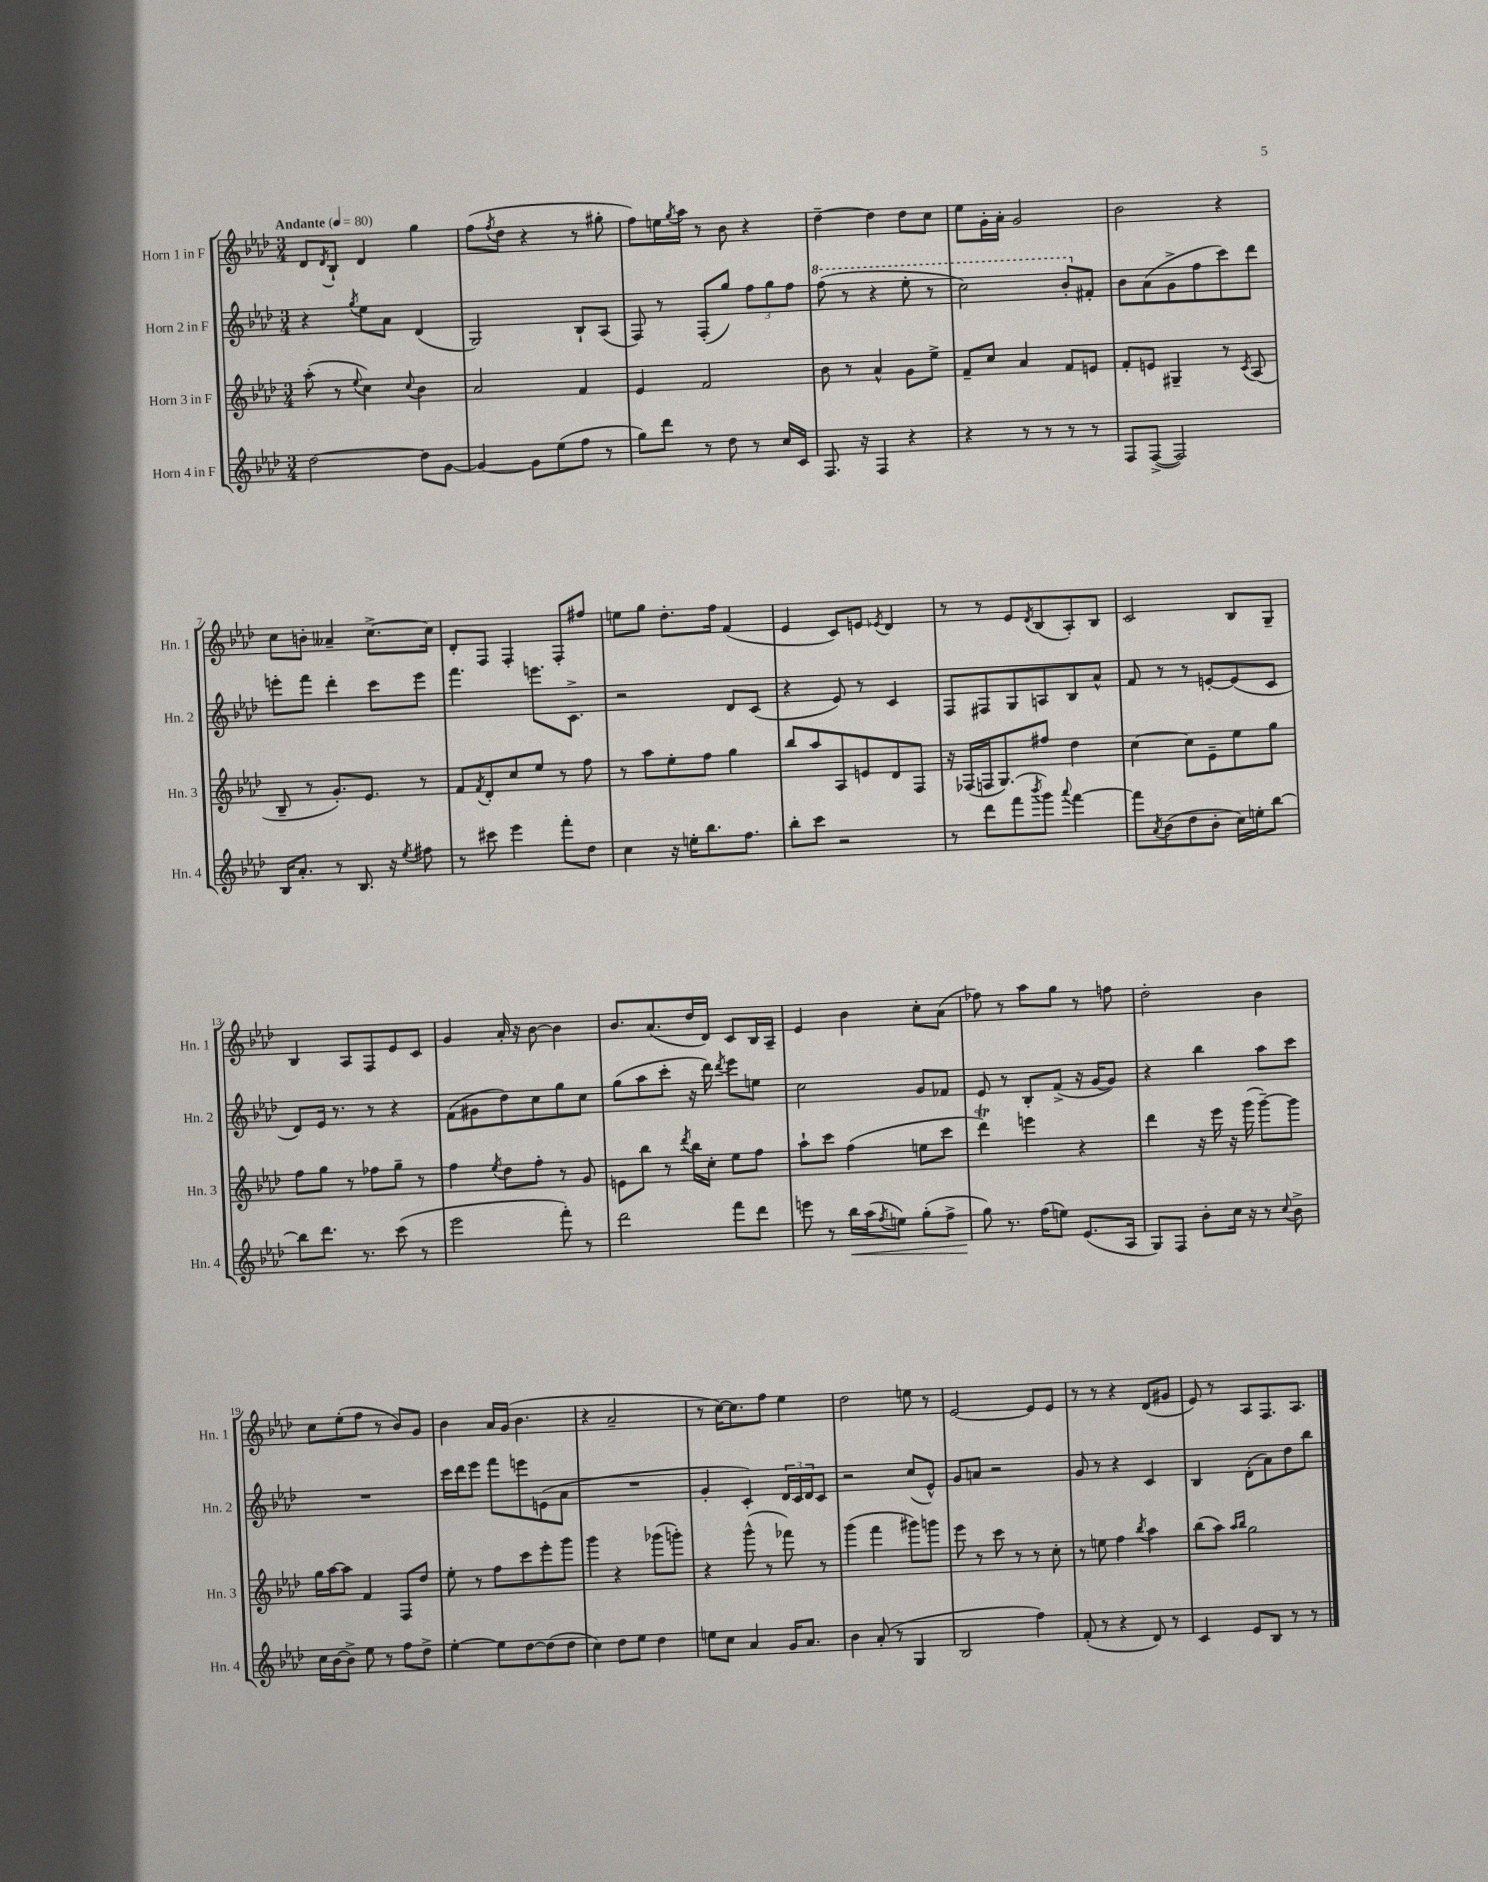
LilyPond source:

<<
\new StaffGroup <<
\new Staff = "s0" \with { instrumentName = "Horn 1 in F" shortInstrumentName = "Hn. 1" } {
    \clef treble \key aes \major \numericTimeSignature \time 3/4 \tempo "Andante" 4 = 80
    des'8 \acciaccatura { des'8 } bes8-! des'4 g''4 |
    f''8( \acciaccatura { f''8 } des''8 r4 r8 gis''8-. |
    f''8) e''16 \acciaccatura { g''8 } aes''16 r8 bes'8 r4 |
    des''4~-- des''4 des''8 c''8 |
    ees''8 g'16-. aes'16-. g'2 |
    bes'2 r4 |
    c''8 b'8-. aeses'4-- c''8.~-> c''16 |
    des'8-. f8 f4-. f8-. fis''8 |
    e''8 g''8 des''8.-. f''16 f'4( |
    ees'4 c'8) e'8 \acciaccatura { ees'8 } des'4 |
    r8 r8 ees'8 \acciaccatura { des'8 } bes8( aes8-.) bes8 |
    c'2 bes8 g8-- |
    bes4 aes8 f8 ees'8 c'8 |
    g'4 aes'16-. r16 bes'8~ bes'4 |
    bes'8. aes'8.( des''16 des'16) c'8 bes16 aes16-- |
    ees'4 bes'4 c''8-. aes'8( |
    fes''8) r8 aes''8 g''8 r8 f''8 |
    des''2-. bes'4 |
    c''8 ees''8-.( f''8 r8 bes'8) g'8 |
    bes'4 aes'16 g'16( bes'4. |
    r4 aes'2-- |
    r8 c''16~) c''8. f''8 ees''4 |
    des''2 e''8 r8 |
    ees'2~ ees'8 ees'8 |
    r8 r8 r4 des'8( gis'8 |
    ees'8) r8 aes8 f8. aes8. \bar "|." |
}
\new Staff = "s1" \with { instrumentName = "Horn 2 in F" shortInstrumentName = "Hn. 2" } {
    \clef treble \key aes \major \numericTimeSignature \time 3/4
    r4 \acciaccatura { g''8 } ees''8 aes'8 des'4( |
    g2) bes8-! aes8( |
    f8) r8 f8-.( g''8) \tuplet 3/2 { f''8 g''8 f''8 } |
    \ottava #1 f'''8( r8 r4 ees'''8-. r8 |
    c'''2) bes''8-. \ottava #0 fis'8-. |
    bes'8 aes'8( g'8-> f''8 c'''8) des'''8 |
    e'''8-. f'''8 des'''4-. c'''8 e'''8 |
    f'''4. e'''8. c'8.-> |
    r2 des'8 c'8( |
    r4 ees'8) r8 c'4 |
    f8 fis8 g8 a8 bes8 aes'8-^ |
    f'8 r8 r8 e'8~-. e'8( c'8 |
    des'8) ees'16 r8. r8 r4 |
    f'8( gis'8 des''8) c''8 g''8 c''8 |
    g''8( aes''8 c'''8-. r16 des'''16) \acciaccatura { des'''8 } ees'''8 e''8 |
    c''2 g'8 fes'8 |
    ees'8 r8 bes8-. f'8->( r16 g'16~ g'8) |
    r4 bes''4 aes''8 c'''8 |
    R2. |
    c'''16 des'''16 ees'''8 f'''8 e'''8 e'8( aes'8 |
    R2. |
    g'4-. c'4-.) \tuplet 3/2 { des'16 c'16 des'16 } c'8 |
    r2 c''8( ees'8-^) |
    g'8 a'8 r2 |
    g'8 r8 r4 c'4 |
    bes4 des'8-.( aes'8) des''8 bes''8 \bar "|." |
}
\new Staff = "s2" \with { instrumentName = "Horn 3 in F" shortInstrumentName = "Hn. 3" } {
    \clef treble \key aes \major \numericTimeSignature \time 3/4
    aes''8-.( r8 \appoggiatura { ees''8 } c''4) \appoggiatura { c''8 } bes'4 |
    aes'2 f'4 |
    ees'4 f'2 |
    bes'8 r8 aes'4-^ g'8 ees''8-> |
    f'8-- c''8 aes'4 f'8 e'8 |
    f'8-. e'8 gis4-- r8 \acciaccatura { c'8 } aes8( |
    bes8-- r8 g'8.-.) ees'8. r8 |
    f'8 \acciaccatura { f'8 } des'8-. c''8 ees''8 r8 f''8 |
    r8 aes''8 ees''8-. f''8 g''4 |
    bes''8 aes''8 aes8 e'8 des'8 f8 |
    r16 fes16( f16 g8.) fis''8 des''4 |
    c''4~ c''8 ees'8-- ees''8 g''8 |
    f''8 g''8 r8 fes''8 g''8-- r8 |
    f''4 \acciaccatura { ees''8 } des''8 f''8-. r8 g'8 |
    e'8 bes''8 r8 \acciaccatura { des'''8 } bes''16 c''16-. ees''8 f''8 |
    aes''8-! c'''8 f''4( e''8 c'''8 |
    des'''4\trill) e'''4 r4 |
    des'''4 r16 ees'''16 r16 g'''16( g'''8~--) g'''8 |
    g''16 aes''16~ aes''8 f'4 f8 des''8 |
    ees''8-. r8 f''8 c'''8 ees'''8-. g'''8 |
    g'''4 r4 ges'''8( g'''8-.) |
    r4 g'''8-^( r8 fes'''8) r8 |
    g'''4( f'''4 gis'''8) g'''8 |
    ees'''8 r8 c'''8 r8 r8 c''8-. |
    r8 e''8 f''4 \acciaccatura { bes''8 } aes''4 |
    bes''8( aes''8) \grace { aes''16 bes''16 } g''2 \bar "|." |
}
\new Staff = "s3" \with { instrumentName = "Horn 4 in F" shortInstrumentName = "Hn. 4" } {
    \clef treble \key aes \major \numericTimeSignature \time 3/4
    des''2~ des''8 g'8~ |
    g'4~ g'8 ees''8( f''8 r8 |
    g''8) des'''8 r8 des''8 r8 c''16 c'16 |
    f8. r16 f4 r4 |
    r4 r8 r8 r8 r8 |
    f8 f8~->( f2) |
    bes16 aes'8.-. r8 bes8. r16 \acciaccatura { ees''8 } fis''8 |
    r8 cis'''8 ees'''4 f'''8-. des''8 |
    c''4 r16 e''16-. bes''8. f''8. |
    bes''8-. c'''8 r2 |
    r8 des'''8 f'''8( \acciaccatura { bes'''8 } g'''8) \appoggiatura { aes'''8 } f'''4~ |
    f'''8 \acciaccatura { aes'8 } bes'8( des''8 bes'8-. c''16) e''16-. bes''8~ |
    bes''8 des'''8. r8. c'''8( r8 |
    ees'''2 f'''8-.) r8 |
    des'''2 f'''8 des'''8 |
    e'''8 r8 bes''16\< aes''16( \acciaccatura { f''8 } e''8) g''8-.( f''8-> |
    g''8\!) r8. f''16( e''8) ees'8.( aes16 |
    g8) f8 bes'8-. c''16 r16 r8 \appoggiatura { c''8 } bes'8-> |
    c''16 bes'16~ bes'8-> ees''8 r8 f''8 des''8-> |
    ees''4~-. ees''8 des''8~ des''8( des''8 |
    c''4) des''8 ees''8 des''4 |
    e''8 c''8 aes'4 g'16 aes'8. |
    bes'4 aes'8-.( r8 g4 |
    bes2 f''4) |
    f'8-.( r8 r4 des'8) r8 |
    c'4 ees'8 bes8 r8 r8 \bar "|." |
}
>>
>>
